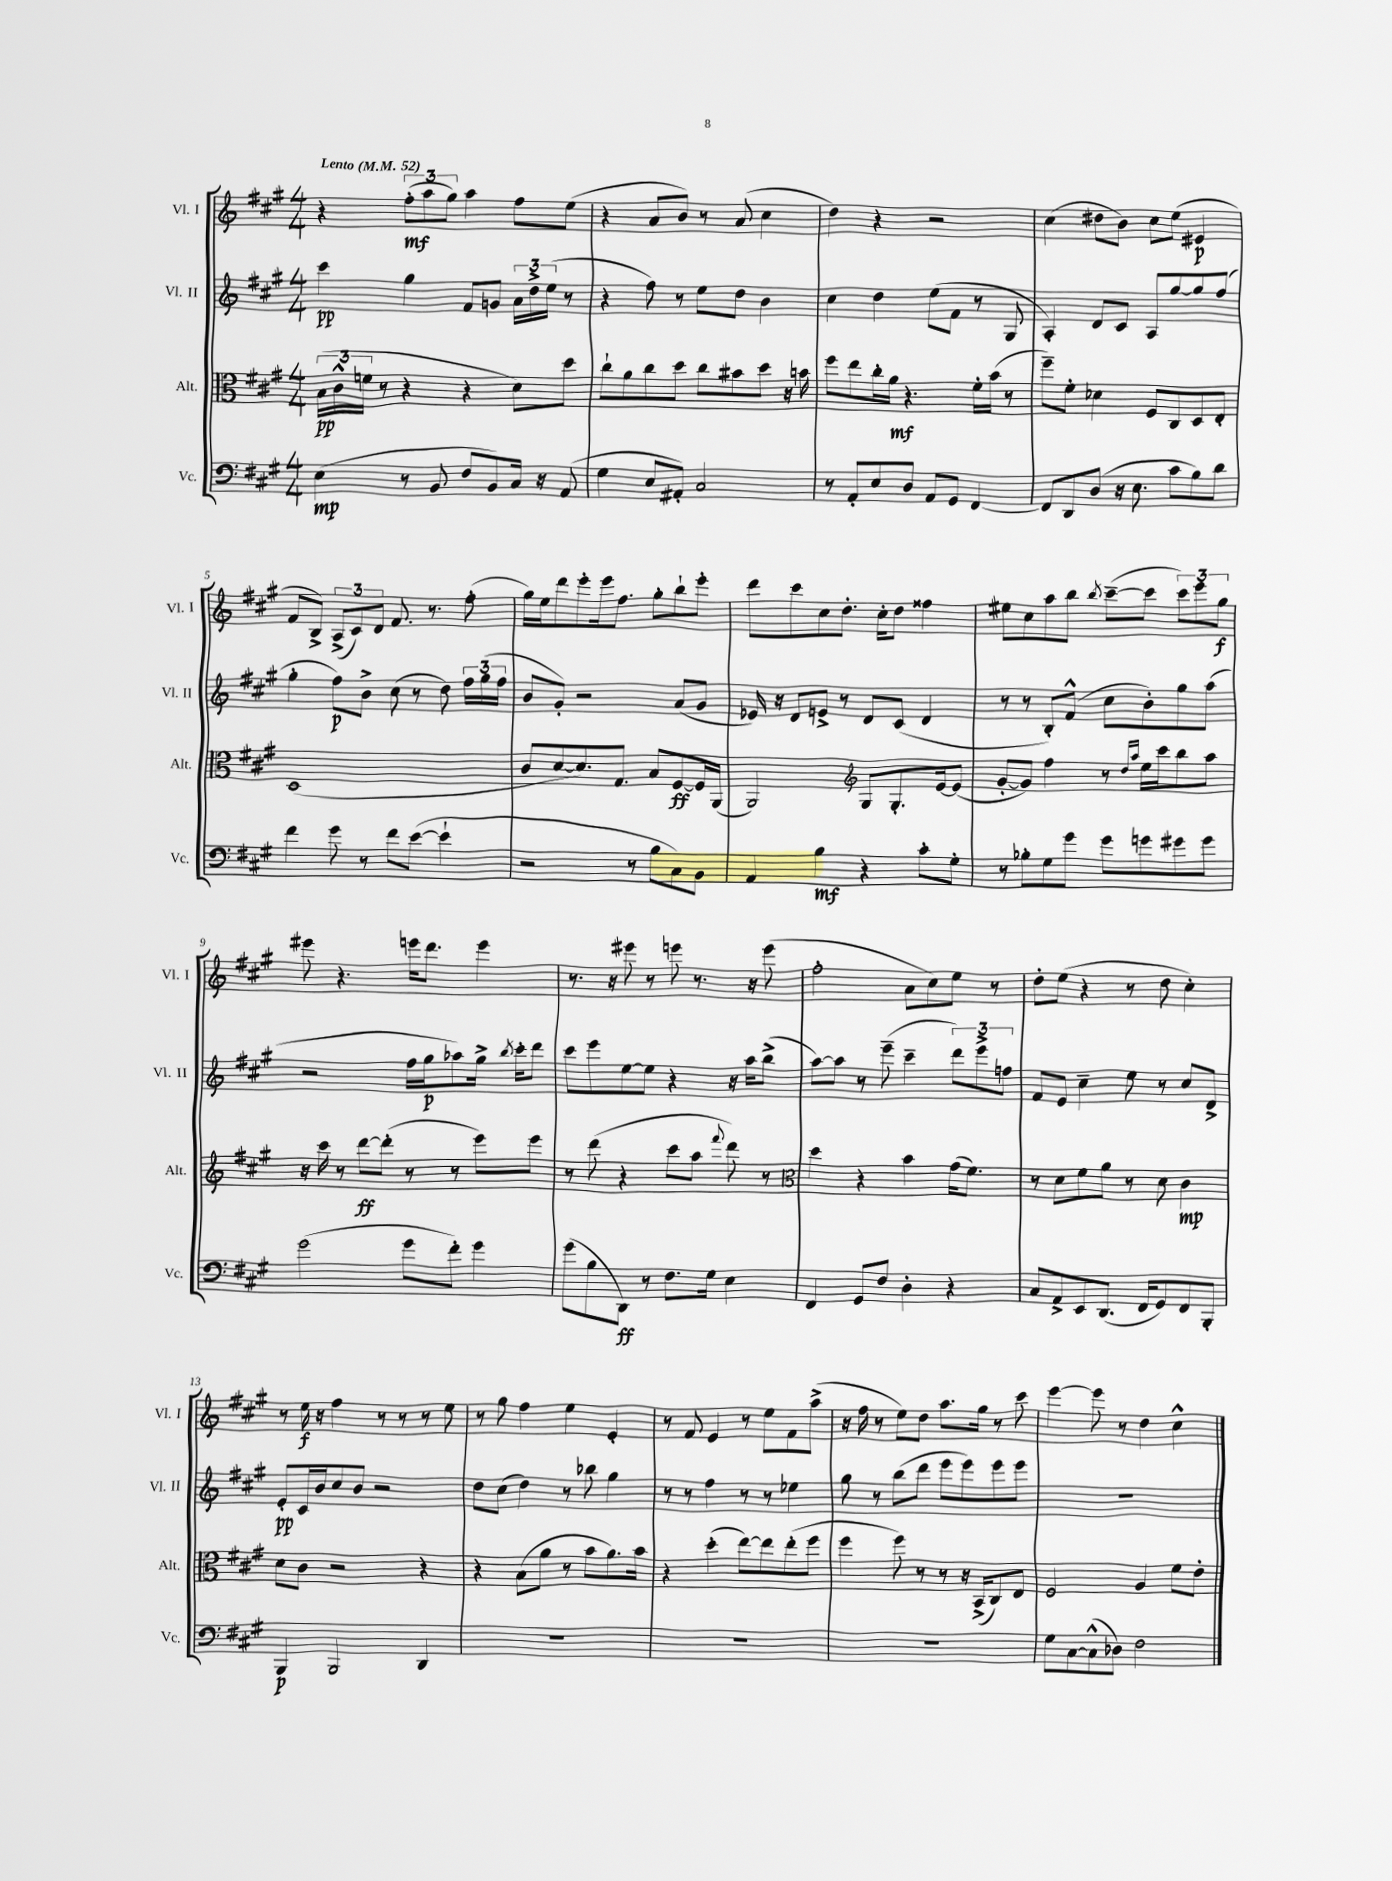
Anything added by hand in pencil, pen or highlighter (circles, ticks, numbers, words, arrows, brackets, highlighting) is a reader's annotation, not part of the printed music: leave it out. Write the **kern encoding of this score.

**kern	**kern	**kern	**kern
*staff4	*staff3	*staff2	*staff1
*clefF4	*clefC3	*clefG2	*clefG2
*k[f#c#g#]	*k[f#c#g#]	*k[f#c#g#]	*k[f#c#g#]
*M4/4	*M4/4	*M4/4	*M4/4
*MM52	*MM52	*MM52	*MM52
(4E	(24B	4ccc#	4r
.	24c#^^	.	.
.	24f	.	.
.	8r	.	.
8r	4r	4gg#	(12ff#'
.	.	.	12aa
8BB	.	.	.
.	.	.	12gg#)
8F#	4r	8f#	4aa
8BB)	.	8g	.
16C#	8d)	24a	8ff#
.	.	24dd^	.
16r	.	.	.
.	.	(24ee	.
(8AA	8dd	8r	(8ee
=	=	=	=
4G#	8cc#`	4r	4r
.	8a	.	.
8E	8cc#	8ff#)	8a
8AA#')	8dd	8r	8b)
2C#	8cc#	8ee	8r
.	8b#	8dd	(8a
.	8dd	4b	4cc#
.	16r	.	.
.	16b	.	.
=	=	=	=
8r	8ff#	4cc#	4dd)
8AA'	8ee	.	.
8E	16cc#'	4dd	4r
.	16a	.	.
8D	4.r	.	.
8AA	.	(8ee	2r
8GG#	.	8f#	.
[4FF#	16f#'	8r	.
.	(16b	.	.
.	8r	8G#	.
=	=	=	=
8FF#]	8ff#~)	4A')	(4cc#
8DD	8f#'	.	.
(8D	4d-	8d	8dd#
16r	.	8c#	8b)
8.E	.	.	.
.	8F#	8A	8cc#
8c#	8C#	[8gg#	(8ee
8B)	8D	8gg#]	4e#
8d	8E'	(8ff#	.
=	=	=	=
4f#	(1D	4gg#'	8f#
.	.	.	8B^)
8g#	.	8ff#)	(12A^
.	.	.	12c#)
8r	.	8b^	.
.	.	.	12d
8f#	.	(8cc#	8.f#
([8e	.	8r	.
.	.	.	8.r
4e`]	.	8dd)	.
.	.	24ff#	(8ff#'
.	.	(24gg#	.
.	.	24ff#	.
=	=	=	=
2r	8c#	8b	16gg#)
.	.	.	16ee
.	[8d	8g#')	8ddd
.	8.d])	2r	8eee'
.	.	.	16eee
.	8.G#	.	8.ff#
8r	.	.	.
8B	8B	.	8gg#'
8C#)	[8F#	(8a	8bb`
8BB	16F#]	8g#	8eee'
.	(16AA	.	.
=	=	=	=
4AA	2AA)	16e-)	8ddd
.	.	16r	.
.	.	8d	8ccc#
4B	.	8e^	8cc#
.	.	8r	8.dd'
*	*clefG2	*	*
4r	8G#	8d	.
.	.	.	16cc#'
.	8.G#'	(8c#	8dd
8c#'	.	4d	4ff##
.	[16e	.	.
8G#'	(8e]	.	.
=	=	=	=
8r	[8g#'	8r	8ee#
8B-'	8g#])	8r	8cc#
8G#	4ff#	8B')	8aa
8g#	.	(8f#^^	8bb
.	.	.	8qbb
8g#	8r	8cc#	([8ccc#~
.	16qqdd	.	.
.	16qqaa	.	.
8g	16ee	8b')	8ccc#]
.	16ccc#	.	.
8g#	8bb	8gg#	12ccc#)
.	.	.	12eee
8g#	8aa	(8aa	.
.	.	.	12gg#
=	=	=	=
(2g#	16r	2r	8eee#
.	16ccc#	.	.
.	8r	.	4.r
.	[8ddd	.	.
.	(8ddd']	.	.
8g#	8r	16ff#	16eee
.	.	16gg#	8.ddd
8f#')	8r	8aa-)	.
4g#	8eee)	16gg#^	4eee
.	.	8qbb	.
.	.	16ccc#'	.
.	8eee	8ddd	.
=	=	=	=
(8g#	8r	8ccc#	8.r
8B	(8ddd	8eee	.
.	.	.	16r
8DD)	4r	[8ee	8eee#
8r	.	8ee]	8r
8.F#	8ccc#	4r	8eee
.	8aa	.	8.r
16G#	.	.	.
.	8qqfff#	.	.
4E	8ddd)	16r	.
.	.	16aa	16r
.	8r	(8bb^	(8eee
=	=	=	=
*	*clefC3	*	*
4FF#	4dd	[8aa)	2ff#'
.	.	8aa]	.
8GG#	4r	8r	.
8F#	.	(8eee~	.
4D'	4b	4ccc#~	8a
.	.	.	8cc#)
4r	(16g#	12ddd)	8ee
.	8.f#)	.	.
.	.	12eee^	.
.	.	.	8r
.	.	12ff	.
=	=	=	=
8C#	8r	8f#	8dd'
8AA^	8d	8e	(8ee
8EE	8f#	4cc#~	4r
(8.DD	8a	.	.
.	8r	8ee	8r
16FF#	.	.	.
8GG#)	8d	8r	8dd
8FF#	4c#	8cc#	4cc#')
8BBB'	.	8d^	.
=	=	=	=
4BBB	8d	8e'	8r
.	8c#	16c#	16ee
.	.	16b	16r
2BBB	2r	8cc#	4ff#
.	.	8b	.
.	.	2r	8r
.	.	.	8r
4DD	4r	.	8r
.	.	.	8ee
=	=	=	=
1r	4r	8dd	8r
.	.	(8cc#	8gg#
.	(8B	4dd)	4ff#
.	8a	.	.
.	8r	8r	4ee
.	8b	8bb-	.
.	8.a)	4gg#	4e'
.	16b	.	.
=	=	=	=
1r	4r	8r	8r
.	.	8r	8f#
.	(4dd'	4ff#	4e
.	[8ee)	8r	8r
.	8ee]	8r	8ee
.	(8ee'	4ee-	8f#
.	8ff#	.	(8aa^
=	=	=	=
1r	4ff#	8gg#	16r
.	.	.	16ff#
.	.	8r	8r
.	8ff#)	(8bb	8ee)
.	8r	8ddd	8dd
.	8r	8eee	8.aa
.	16r	8eee)	.
.	(16BB^	.	16gg#
.	8C#)	8eee	8r
.	8E	8eee	8ccc#
=	=	=	=
8G#	2F#	1r	[4eee
[8C#	.	.	.
(8C#^^]	.	.	8eee]
8D-)	.	.	8r
2F#	4A	.	4dd
.	8f#	.	4cc#^^
.	8e'	.	.
==	==	==	==
*-	*-	*-	*-
